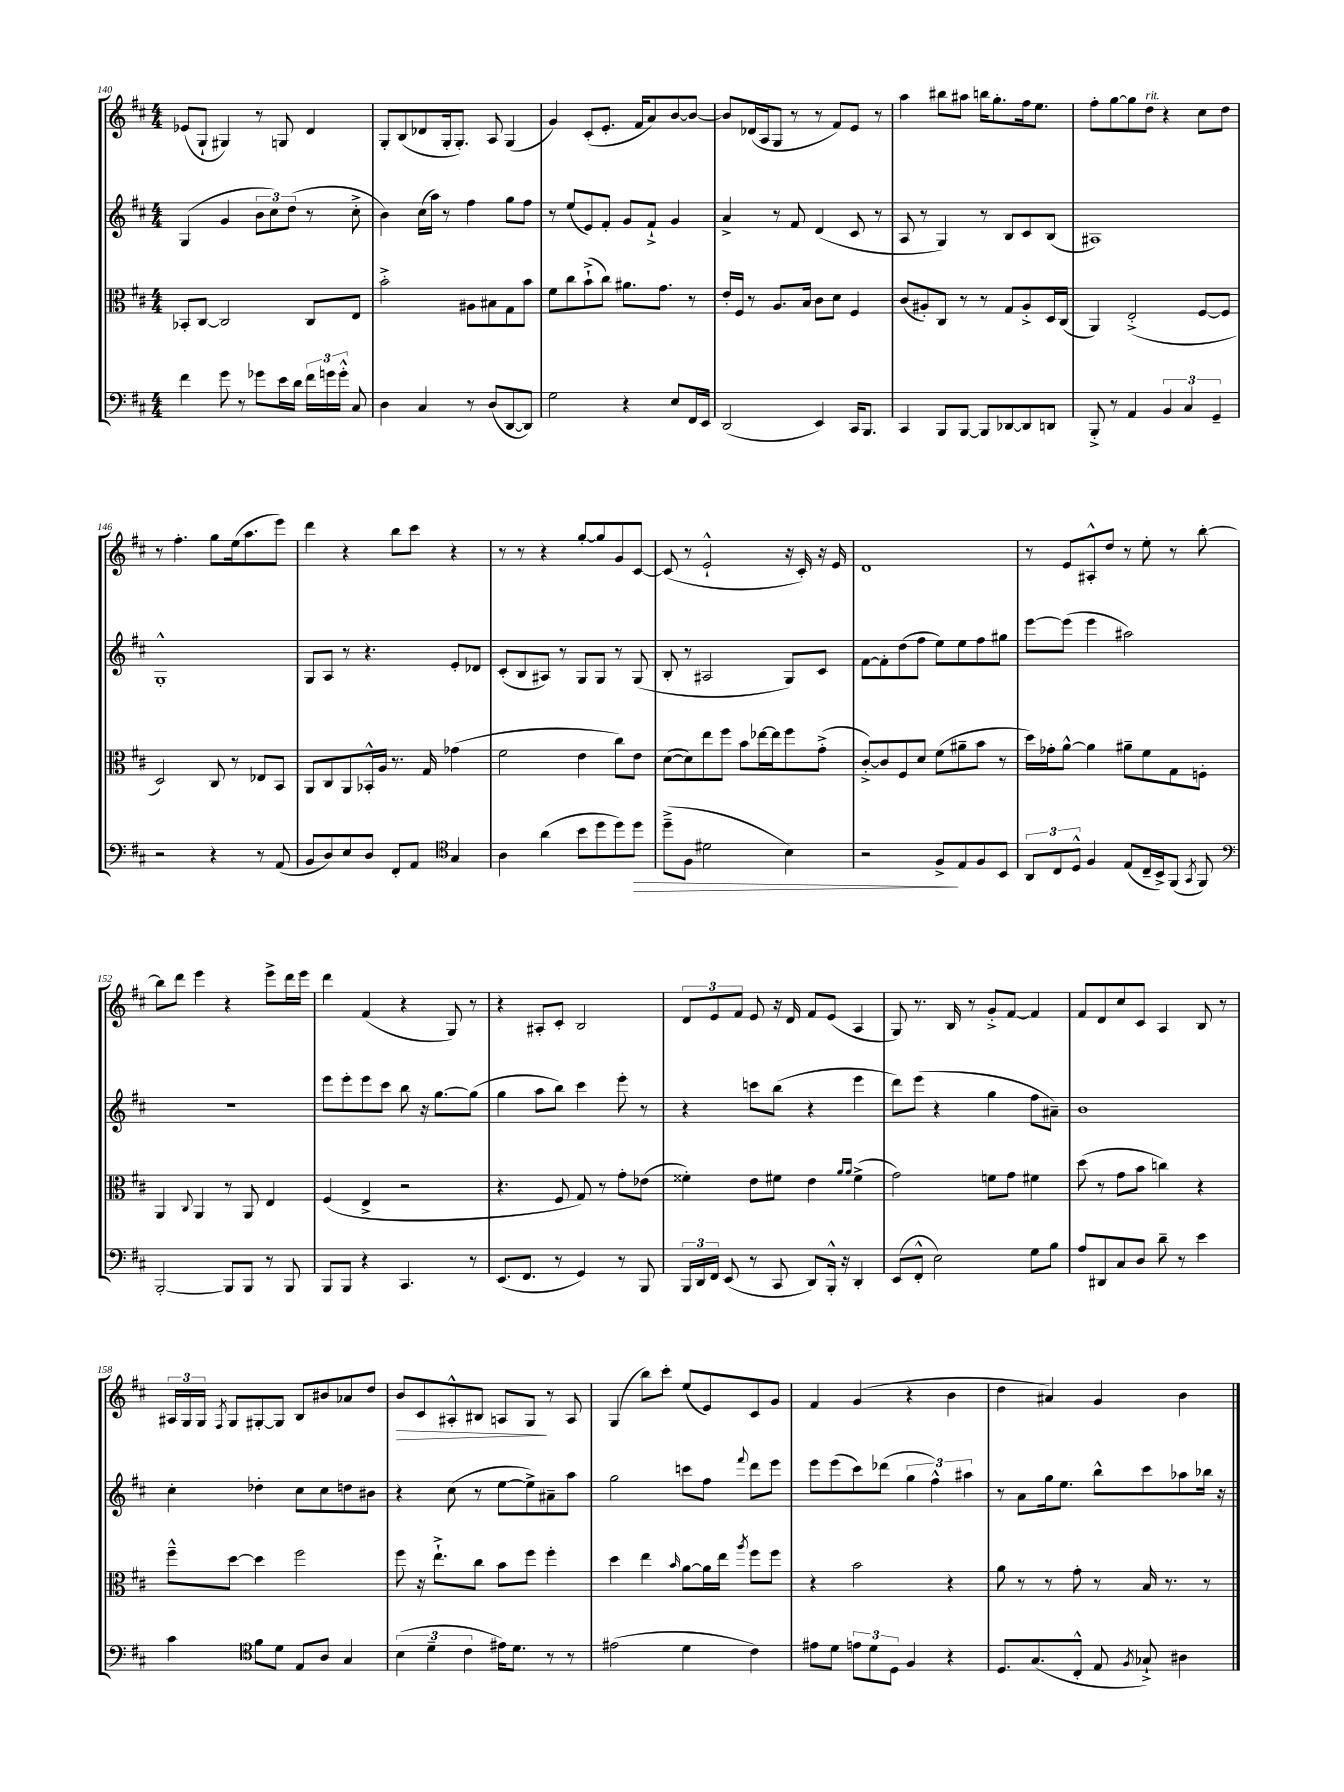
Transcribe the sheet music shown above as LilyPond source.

<<
\new StaffGroup <<
\new Staff = "s0" {
    \clef treble \key d \major \numericTimeSignature \time 4/4
    \autoBeamOff ees'8[( g8]-! gis4) r8 g8 d'4 |
    g8[-. b8( des'8 g16-. g8.]-.) a8 g4( |
    g'4) cis'8[-.( e'8.]-. fis'16[ a'8) b'8~ b'8]~ |
    b'8[ des'16( a16 g8] r8 r8 fis'8[) e'8] r8 |
    a''4 bis''8[ ais''8] b''16[ g''8.-. fis''16 e''8.] |
    fis''8[-. g''8~ g''8 d''8]^\markup { \italic "rit." } r4 cis''8[ d''8] |
    r8 fis''4.-. g''8[ e''16( a''8. e'''8]) |
    d'''4 r4 b''8[ cis'''8] r4 |
    r8 r8 r4 g''8[~-. g''8 g'8 cis'8]~ |
    cis'8( r8 e'2-!-^ r16 cis'16-.) r16 e'16 |
    d'1 |
    r8 e'8[ ais8-.-^ d''8] r8 e''8-. r8 b''8~-. |
    b''8[ d'''8] e'''4 r4 e'''8[-> d'''16 e'''16] |
    d'''4 fis'4( r4 g8) r8 |
    r4 ais8[-. cis'8]-. b2 |
    \tuplet 3/2 { d'8[ e'8 fis'8] } e'8 r16 d'16 fis'8[ e'8]( a4 |
    g8) r8. b16 r8 g'8[-.-> fis'8]~ fis'4 |
    fis'8[ d'8 cis''8 cis'8] a4 b8 r8 |
    \tuplet 3/2 { ais16[ g16 g16] } \acciaccatura { fis8 } g8[ gis8~-. gis8] b8[ bis'8 aes'8 d''8] |
    b'8[\> cis'8 ais8-.-^ bis8] a8[ g8]\! r8 a8 |
    g4( b''8[) cis'''8]-. e''8[( e'8) cis'8 g'8] |
    fis'4 g'4( r4 b'4 |
    d''4 ais'4) g'4 b'4 \bar "|." |
}
\new Staff = "s1" {
    \clef treble \key d \major \numericTimeSignature \time 4/4
    \autoBeamOff g4( g'4 \tuplet 3/2 { b'8[ cis''8) d''8]( } r8 cis''8-.-> |
    b'4) cis''16[( a''16]) r8 fis''4 g''8[ fis''8] |
    r8 e''8[( e'8) fis'8]-. g'8[ fis'8]-!-> g'4 |
    a'4-> r8 fis'8 d'4( cis'8 r8 |
    a8 r8 g4) r8 b8[ cis'8 b8]( |
    ais1) |
    g1-.-^ |
    g8[ a8] r8 r4. e'8[-. des'8] |
    cis'8[-.( b8 ais8]) r8 g8[ g8] r8 g8( |
    b8-. r8 ais2 g8[) cis'8] |
    fis'8[~ fis'8-. d''8( fis''8] e''8[) e''8 fis''8 gis''8] |
    e'''8[~ e'''8]( e'''4 ais''2) |
    r1 |
    e'''8[ e'''8-. e'''8 cis'''8] b''8 r16 g''8.[~ g''8]( |
    g''4 a''8[ b''8]) cis'''4 e'''8-. r8 |
    r4 c'''8[ b''8]( r4 e'''4 |
    d'''8[) e'''8]( r4 g''4 fis''8[ ais'8]--) |
    b'1 |
    cis''4-. des''4-. cis''8[ cis''8 d''8 bis'8] |
    r4 cis''8( r8 e''8[~ e''8->) ais'8-- a''8] |
    g''2 c'''8[ fis''8] \appoggiatura { fis'''8 } d'''8[ e'''8] |
    e'''8[ e'''8( cis'''8) des'''8]( \tuplet 3/2 { g''4 fis''4-^) ais''4 } |
    r8 a'8[ g''16 e''8.] b''8[-^ cis'''8 aes''8 bes''16] r16 \bar "|." |
}
\new Staff = "s2" {
    \clef alto \key d \major \numericTimeSignature \time 4/4
    \autoBeamOff bes,8[-. cis8]~ cis2 cis8[ e8] |
    b'2-.-> ais8[ bis8 g8 b'8] |
    fis'8[ cis''8 b'8-!->( cis''8]) ais'8.[ g'8.] r8 |
    e'16[-. fis16] r8 a8.[ b16] cis'8[ d'8] fis4 |
    cis'8[( ais8-.) cis8] r8 r8 g8[ ais8-.-> d16 cis16]( |
    a,4) e2-.->( fis8[~ fis8] |
    d2) cis8 r8 ees8[ b,8] |
    a,8[ cis8 a,8 bes,16-.-^ a16] r8. g16 ges'4( |
    fis'2 e'4 cis''8[) e'8] |
    d'8[~( d'8) e''8 fis''8] b'8[ ees''16~ ees''16 fis''8 g'8]-.->( |
    cis'8[~-.->) cis'8 fis8 d'8] fis'8[( ais'8-- b'8] r8 |
    d''16[) ges'16-. a'8]~-^ a'4 ais'8[-- fis'8 g8 f8]-. |
    a,4 \appoggiatura { cis8 } a,4 r8 a,8 e4 |
    fis4( e4-> r2 |
    r4. fis8 g8) r8 g'8[-. ees'8]( |
    fisis'4-.) e'8[ fis'8] e'4 \grace { a'16[ a'16] } fis'4->( |
    g'2) f'8[ g'8] fis'4 |
    d''8( r8 g'8[ b'8] c''4) r4 |
    fis''8[---^ d''8]~ d''4 fis''2 |
    fis''8 r16 e''8.[-!-> cis''8] b'8[ fis''8] fis''4-. |
    d''4 e''4 \grace { b'16 } a'8[~ a'16 e''16] \acciaccatura { a''8 } fis''8[ fis''8] |
    r4 b'2 r4 |
    a'8 r8 r8 g'8-. r8 b16 r8. r8 \bar "|." |
}
\new Staff = "s3" {
    \clef bass \key d \major \numericTimeSignature \time 4/4
    \autoBeamOff fis'4 g'8 r8 ges'8[ e'16 d'16] \tuplet 3/2 { fis'16[ g'16 g'16]-.-^ } cis8 |
    d4 cis4 r8 d8[( d,8~ d,8]) |
    g2 r4 e8[ fis,16 e,16] |
    d,2( e,4) cis,16[ b,,8.] |
    cis,4 b,,8[ b,,8]~ b,,8[ des,8~ des,8 d,8] |
    b,,8-.-> r8 a,4 \tuplet 3/2 { b,4 cis4 g,4-- } |
    r2 r4 r8 a,8( |
    b,8[ d8) e8 d8] fis,8[-. a,8] \clef tenor g4 |
    a4 a'4( b'8[ d''8 d''8) d''8]\> |
    d''8[--->( fis8] dis'2 b4) |
    r2 fis8[->\! e8 fis8 b,8] |
    \tuplet 3/2 { a,8[ cis8 d8]-^ } fis4 e8[( cis16-- b,16->) fis,8]( \acciaccatura { g,8 } fis,8) |
    \clef bass b,,2~-. b,,8[ b,,8] r8 b,,8 |
    b,,8[ b,,8] r4 cis,4. r8 |
    e,8.[( fis,8.] r8 g,4) r8 b,,8 |
    \tuplet 3/2 { b,,16[ d,16 fis,16] } e,8( r8 cis,8 d,8[) b,,16]-.-^ r16 d,4-. |
    e,8[( fis,8]-.-^ e2) g8[ b8] |
    a8[ dis,8 cis8 d8] d'8-- r8 e'4 |
    cis'4 \clef tenor fis'8[ d'8] e8[ a8] g4 |
    \tuplet 3/2 { b4( d'4-- cis'4 } eis'16[) d'8.] r8 r8 |
    eis'2( d'4 cis'4) |
    eis'8[ d'8] \tuplet 3/2 { e'8[ d'8 d8] } fis4 r4 |
    d8.[ g8.( cis8]-.-^ e8 \acciaccatura { fis8 } ges8-!->) ais4 \bar "|." |
}
>>
>>
\layout { \context { \Score currentBarNumber = #140 } }
